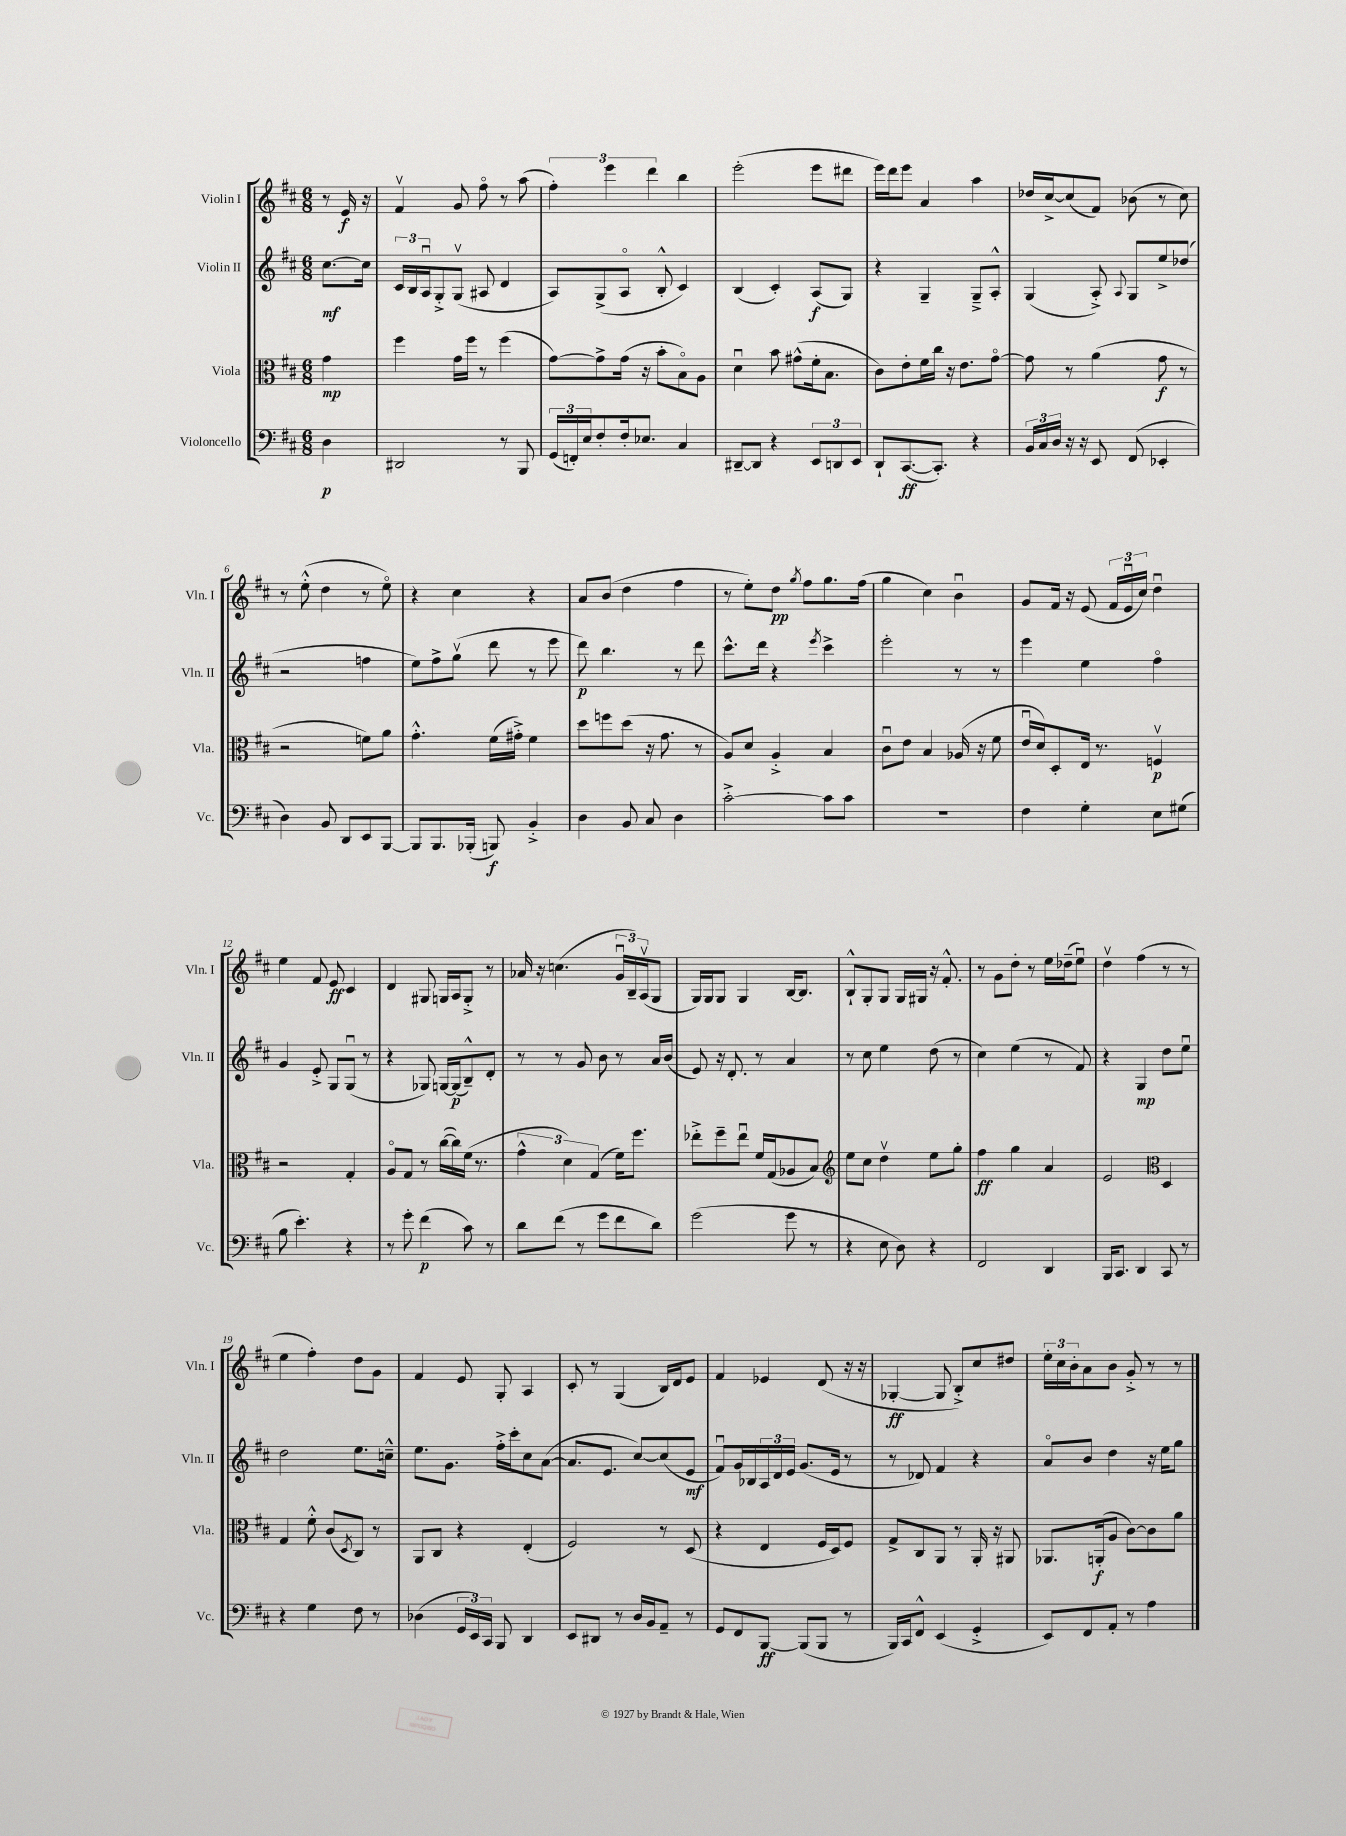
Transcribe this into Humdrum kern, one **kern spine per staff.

**kern	**kern	**kern	**kern
*staff4	*staff3	*staff2	*staff1
*clefF4	*clefC3	*clefG2	*clefG2
*k[f#c#]	*k[f#c#]	*k[f#c#]	*k[f#c#]
*M6/8	*M6/8	*M6/8	*M6/8
4D	4g	[8.cc#	8r
.	.	.	16e
.	.	16cc#]	16r
=	=	=	=
2DD#	4ff#	24c#	4f#v
.	.	24B	.
.	.	24Au	.
.	.	8G'^	.
.	16g	(8Gv	8g
.	16ff#	.	.
.	8r	8A#	8ff#o
8r	(4ff#	4d	8r
8BBB	.	.	(8aa
=	=	=	=
(24GG	[8g)	8A)	6ff#')
24FF')	.	.	.
24E	.	.	.
8F#'	8g^]	(8G^	.
.	.	.	6eee
16F#'	(16g	8Ao	.
8.E-	16r	.	.
.	.	.	6ddd
.	8b'	8B'^^	.
4C#	8Bo)	4c#)	4bb
.	8A	.	.
=	=	=	=
[8DD#~	4du	(4B	(2eee'
8DD#]	.	.	.
4r	8b	4c#')	.
.	(8g#^^	.	.
12EE	16f#'	(8A	8eee
.	8.B	.	.
12DD	.	.	.
.	.	8G)	8ddd#
12EE	.	.	.
=	=	=	=
8DD`	8c#)	4r	16eee)
.	.	.	16ddd
([8.CC#	8e'	.	8eee
.	16f#	4G~	4a
8.CC#'])	16cc#	.	.
.	16r	.	.
.	8.e	.	.
4r	.	8G~^	4aa
.	[8go	8A'^^	.
=	=	=	=
24BB	8g]	(4G	16dd-
24C#	.	.	.
.	.	.	[16cc#^
24D	.	.	.
16r	8r	.	(8cc#]
16r	.	.	.
8EE	(4a	8A'^)	8f#)
.	.	8qqA	.
(8FF#	.	8G	(8b-
4EE-'	8g	8ee^	8r
.	8r	(8dd-	8cc#)
=	=	=	=
4D)	2r	2r	8r
.	.	.	(8ee'^^
8BB	.	.	4dd
8DD	.	.	.
8EE	8f)	4ff	8r
[8BBB	8a	.	8eeo)
=	=	=	=
8BBB]	4.g'^^	8ee)	4r
8.BBB	.	8ff#^	.
.	.	(8ggv	4cc#
(16BBB-'	.	.	.
8BBB)	(16f#	8ddd	.
.	16g#'^)	.	.
4BB'^	4f#	8r	4r
.	.	8eee	.
=	=	=	=
4D	8dd	8ddd)	8a
.	8ff	4.bb	(8b
8BB	(8dd	.	4dd
8C#	16r	.	.
.	8.g	.	.
4D	.	8r	4ff#
.	8r	8ddd	.
=	=	=	=
[2c#'^	8A)	8.ccc#^^	8r
.	8d	.	8ee')
.	.	16ddd	.
.	4A'^	4r	8dd
.	.	.	8qgg
.	.	.	8ff#
.	.	8qeee	.
8c#]	4B	4ccc#^	8.gg
8c#	.	.	.
.	.	.	(16ff#
=	=	=	=
2.r	8c#u	2eee'	4gg
.	8e	.	.
.	4B	.	4cc#)
.	(16A-	8r	4bu
.	16r	.	.
.	8f#	8r	.
=	=	=	=
4F#	16eu	4eee	8g
.	16d)	.	.
.	8D'	.	16f#
.	.	.	16r
4G'	16E	4ee	(8e
.	8.r	.	.
.	.	.	24f#
.	.	.	24eu
.	.	.	24cc#)
8E	4Fv	4ff#o	4ddu
(8G#	.	.	.
=	=	=	=
8B	2r	4g	4ee
4.e')	.	.	.
.	.	8e'^	8f#
.	.	8G	8e
4r	4G'	(8Gu	4c#
.	.	8r	.
=	=	=	=
8r	8Ao	4r	4d
8g'	8G	.	.
(4f#	8r	8G-)	8G#
.	([16cc#	[16G	16G
.	16cc#])	(16G]	16A
8c#)	(16f#	8B~^^)	8G'^
.	8.r	.	.
8r	.	8d'	8r
=	=	=	=
8d	6g^^	8r	16a-
.	.	.	16r
(8f#	.	8r	(4.cc
.	6d)	.	.
8r	.	8g	.
.	(6G	.	.
8g	.	8b	.
8f#	16f#)	8r	24gu
.	.	.	24B~)
.	8.ff#	.	.
.	.	.	(24Av
8d)	.	16a	8G
.	.	(16b	.
=	=	=	=
(2g	8ee-'^	8e)	16G)
.	.	.	16G
.	8ff#~	16r	8G
.	.	8.d'	.
.	8ee-u	.	4G
.	16f#	8r	.
.	(16G	.	.
8g	8A-	4a	[16B
.	.	.	8.B]
8r	8B)	.	.
=	=	=	=
*	*clefG2	*	*
4r	8ee	8r	8B`^^
.	8cc#	8cc#	8G'
8E	4ddv	4ee	8G
8D)	.	.	16G
.	.	.	16G#
4r	8ee	(8dd	16r
.	.	.	8.f#'^^
.	8gg'	8r	.
=	=	=	=
2FF#	4ff#	4cc#)	8r
.	.	.	8g
.	4gg	(4ee	8dd'
.	.	.	8r
4DD	4a	8r	16ee
.	.	.	(16dd-~
.	.	8f#)	8eeu)
=	=	=	=
16BBB	2e	4r	4ddv
8.CC#	.	.	.
4DD	.	4G	(4ff#
*	*clefC3	*	*
8CC#	4D	8dd	8r
8r	.	8eeu	8r
=	=	=	=
4r	4G	2dd	4ee
4G	8f#'^^	.	4ff#')
.	(8c#	.	.
.	8qD	.	.
8F#	8C#)	8.ee	8dd
8r	8r	.	8g
.	.	16cc~^^	.
=	=	=	=
(4D-	8AA	8.ee	4f#
.	8C#	.	.
.	.	8.g	.
24GG	4r	.	8e
24EE)	.	.	.
24CC#	.	.	.
8BBB	.	16ff#'^	8G'
.	.	16ccc#'	.
4DD	(4E'	8cc#	4A
.	.	([8a	.
=	=	=	=
8EE	2F#)	8.a]	8c#'
8DD#	.	.	8r
.	.	8.e	.
8r	.	.	(4G
16D	.	[8cc#)	.
16BB	.	.	.
8AA~	8r	(8cc#]	16B)
.	.	.	16d
8r	(8D	8e	8e
=	=	=	=
8GG	4r	8f#u)	4f#
8FF#	.	16g	.
.	.	16B-	.
[8BBB	4E	24A	4e-
.	.	24d	.
.	.	24e	.
(8BBB]	.	(8.g	.
8BBB	16F#	.	(8d
.	16D)	16e	.
8r	8F#	8r	16r
.	.	.	16r
=	=	=	=
16BBB)	8G^	8r	[4G-'
16CC#	.	.	.
8FF#^^	8C#	8d-)	.
(4EE	8AA	4f#	8G-]
.	8r	.	8B'^)
4GG'^	16AA'	4r	8cc#
.	16r	.	.
.	8AA#	.	8dd#
=	=	=	=
8EE)	8.AA-	8ao	24ee'
.	.	.	24cc#
.	.	.	24b'
8FF#	.	8b	8a
.	(16AA'	.	.
8AA'	8A	4dd	8b
8r	[8c#)	.	8g'^
4A	8c#]	16r	8r
.	.	16ee	.
.	8a	8gg	8r
==	==	==	==
*-	*-	*-	*-
